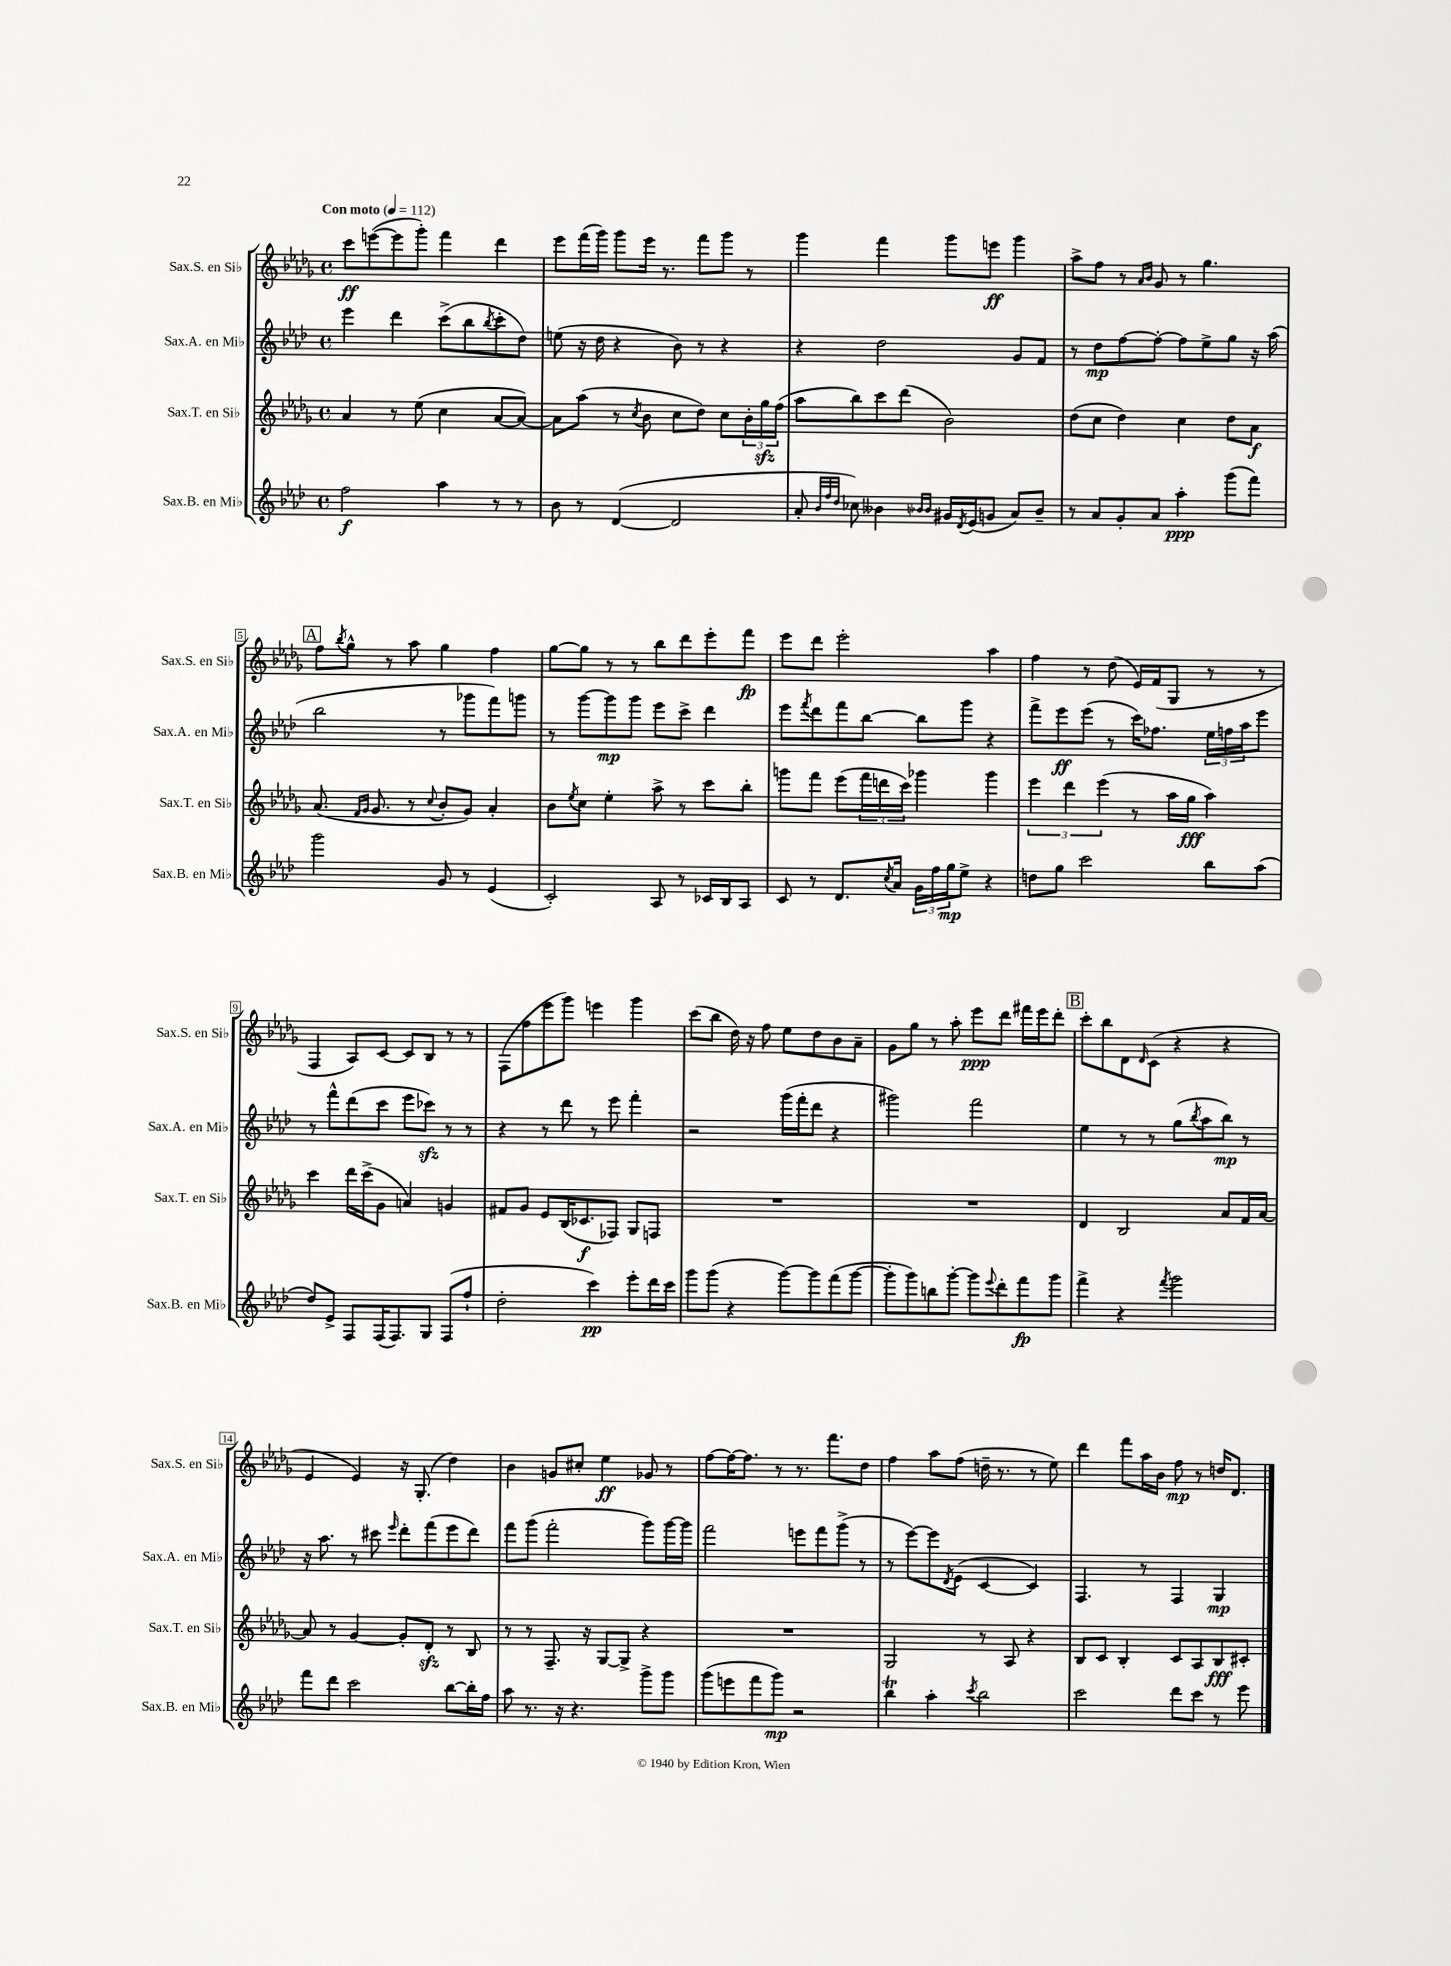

**kern	**kern	**kern	**kern
*staff4	*staff3	*staff2	*staff1
*clefG2	*clefG2	*clefG2	*clefG2
*k[b-e-a-d-]	*k[b-e-a-d-g-]	*k[b-e-a-d-]	*k[b-e-a-d-g-]
*M4/4	*M4/4	*M4/4	*M4/4
*met(c)	*met(c)	*met(c)	*met(c)
*MM112	*MM112	*MM112	*MM112
2ff	4a-	4eee-	8ccc
.	.	.	([8eee
.	8r	4ddd-	8eee]
.	(8ee-	.	8ggg-')
4aa-	4cc	(8ccc^	4fff
.	.	8bb-	.
.	.	8qbb-	.
8r	[8a-	8ccc'	4ddd-
8r	8a-_)	8dd-)	.
=	=	=	=
8b-	8a-]	(8ee	8eee-
8r	(8aa-	16r	(16fff
.	.	16dd-	16ggg-)
([4d-	8r	4r	8ggg-
.	8qcc	.	.
.	8b-	.	16eee-
.	.	.	8.r
2d-]	8cc	8b-)	.
.	8dd-)	8r	8fff
.	8cc	4r	8ggg-
.	24b-'	.	8r
.	24gg-	.	.
.	(24ff	.	.
=	=	=	=
8a-'	8aa-	4r	4ggg-
32qqb-	.	.	.
32qqff	.	.	.
32qqdd-	.	.	.
8cc-)	8bb-)	.	.
4b--	8ccc	2dd-	4fff
.	(8ddd-	.	.
16qqb-	.	.	.
16qqb-	.	.	.
16g#	2b-)	.	8ggg-
8qd-	.	.	.
(16e-	.	.	.
8g	.	.	8eee
8a-)	.	8g	4ggg-
8b-~	.	8f	.
=	=	=	=
8r	(8dd-	8r	8aa-^
8a-	8cc	8dd-	8ff
8g'	4dd-)	[8ff	8r
.	.	.	16qqa-
.	.	.	16qqb-
8a-	.	8ff'_	8g-
4aa-'	4cc	8ff]	8r
.	.	8ee-^	4.gg-
(8ggg	8dd-	8gg	.
8fff)	8a-	16r	.
.	.	(16aa-	.
=	=	=	=
2ggg	(8.a-	2bb-	8ff
.	.	.	8qbb-
.	.	.	8gg-^^
.	16qqf	.	.
.	16qqg-	.	.
.	8.g-	.	.
.	.	.	8r
.	8r	.	8aa-
.	8qqcc	.	.
8g	8b-'	8r	4gg-
8r	8g-)	8ggg-	.
(4e-	4a-'	8fff)	4ff
.	.	8ggg	.
=	=	=	=
2c')	8b-	8r	[8gg-
.	8qee-	.	.
.	8cc	[8ggg	8gg-]
.	4ee-'	8ggg]	8r
.	.	8ggg	8r
8A-	8aa-^	8eee-	8bb-
8r	8r	8ccc^	8ddd-
16c-	8ccc	4ddd-	8eee-'
16B-	.	.	.
8A-	8bb-'	.	8fff
=	=	=	=
8c	8ggg	8eee-	8eee-
.	.	8qfff	.
8r	8fff	8ddd-	8ddd-
8.d-	(8eee-	8fff	2eee-'
.	24fff	[8bb-	.
.	24ddd	.	.
8qcc	.	.	.
16a-	.	.	.
.	24ccc)	.	.
24g	4ggg-	8bb-]	.
24ff	.	.	.
24gg	.	.	.
8ee-^	.	8ggg	.
4r	4ggg-	4r	4aa-
=	=	=	=
8dd	6eee-	8fff^	4ff
8gg	.	8eee-	.
.	6ddd-	.	.
2ccc	.	(8eee-	8r
.	(6eee-	.	.
.	.	8r	(8dd-
.	8r	16ccc)	16e-)
.	.	8.ff-	(16f
.	16aa-	.	8G-
.	16gg-	.	.
8bb-	4aa-)	24ee-	8r
.	.	24ff	.
.	.	24aa-	.
(8aa-	.	8eee-	8r
=	=	=	=
8dd-)	4ccc	8r	4F
8e-^	.	8fff^^	.
8F	16ddd-	(8ddd-	8A-)
.	(16ccc^	.	.
(16F	8g-	8ccc	[8c
8.F)	.	.	.
.	4a)	8eee-	8c]
8G	.	8ccc-)	8B-
(8F	4g	8r	8r
8ff`	.	8r	8r
=	=	=	=
2dd-'	8f#	4r	(8F
.	8g-	.	8ff
.	8e-	8r	8eee-
.	(16B-	8ddd-	8ggg-)
.	8.c-	.	.
4ccc)	.	8r	4eee
.	8F-)	8eee-	.
8eee-'	8G-	4fff'	4ggg-
16ddd-	8F	.	.
16ccc	.	.	.
=	=	=	=
8ggg	1r	2r	(8ccc
(8ggg	.	.	8bb-
4r	.	.	16dd-)
.	.	.	16r
.	.	.	8ff
[8ggg)	.	(16ggg	8ee-
.	.	16fff'	.
8ggg]	.	8ddd-	8dd-
(8fff	.	4r	8b-
[8ggg	.	.	8a-~
=	=	=	=
8ggg']	1r	2ggg#)	8g-
8ggg)	.	.	8gg-
8bb	.	.	8r
[8ggg'	.	.	8aa-'
8ggg]	.	2fff	8eee-
8qqeee-	.	.	.
8ddd-'	.	.	8ddd-
8fff	.	.	16fff#
.	.	.	16eee-
8ggg	.	.	8ddd-'
=	=	=	=
4fff^	4d-	4ee-	8ccc'
.	.	.	8bb-
4r	2B-	8r	8d-
.	.	.	16qqd-
.	.	8r	(8c
8qfff	.	.	.
2ggg	.	(8gg	4r
.	.	8qbb-	.
.	.	8aa-	.
.	8a-	8bb-)	4r
.	16f	8r	.
.	[16a-	.	.
=	=	=	=
8fff	8a-]	16r	4e-
.	.	8.aa-	.
8ddd-	8r	.	.
2ccc	[4g-	8r	4e-)
.	.	8ccc#	.
.	.	16qqeee-	.
.	8g-']	8ddd-'	16r
.	.	.	(8.G-'
.	8d-'	(8fff	.
[8bb-	8r	8eee-	4dd-)
16bb-']	8B-	8ddd-)	.
16ff	.	.	.
=	=	=	=
8aa-	8r	8fff	4b-
8.r	8r	(8ggg	.
.	8.F~	2fff'	8g
16r	.	.	.
4.r	.	.	8cc#'
.	16r	.	.
.	[8G-	.	4ee-
.	8G-^]	.	.
8ggg^	4r	8ggg)	8g-
8ggg	.	[16ggg	8r
.	.	16ggg]	.
=	=	=	=
(8ggg	1r	2fff	[8ff
8eee	.	.	16ff_
.	.	.	8.ff]
8fff	.	.	.
8ggg)	.	.	8r
2r	.	8eee	8.r
.	.	8fff	.
.	.	.	8.fff
.	.	(8ggg^	.
.	.	8r	8dd-
=	=	=	=
4bb-	2G-	8r	4ff
.	.	[8eee-)	.
4aa-'	.	8eee-]	8aa-
.	.	8qd-	.
.	.	(8e-	(8ff
8qccc	.	.	.
2bb-	8r	[4c	16dd~
.	.	.	8.r
.	8A-	.	.
.	4r	4c])	8r
.	.	.	8ee-)
=	=	=	=
2ccc	8B-	4.F	4ddd-
.	8c	.	.
.	4B-'	.	8fff
.	.	8r	16aa-
.	.	.	16b-
8ddd-	8c	4F	8ff
8ccc	8A-	.	8r
8r	8B-	4G	16dd
.	.	.	8.d-
8eee-	8c#'	.	.
==	==	==	==
*-	*-	*-	*-
